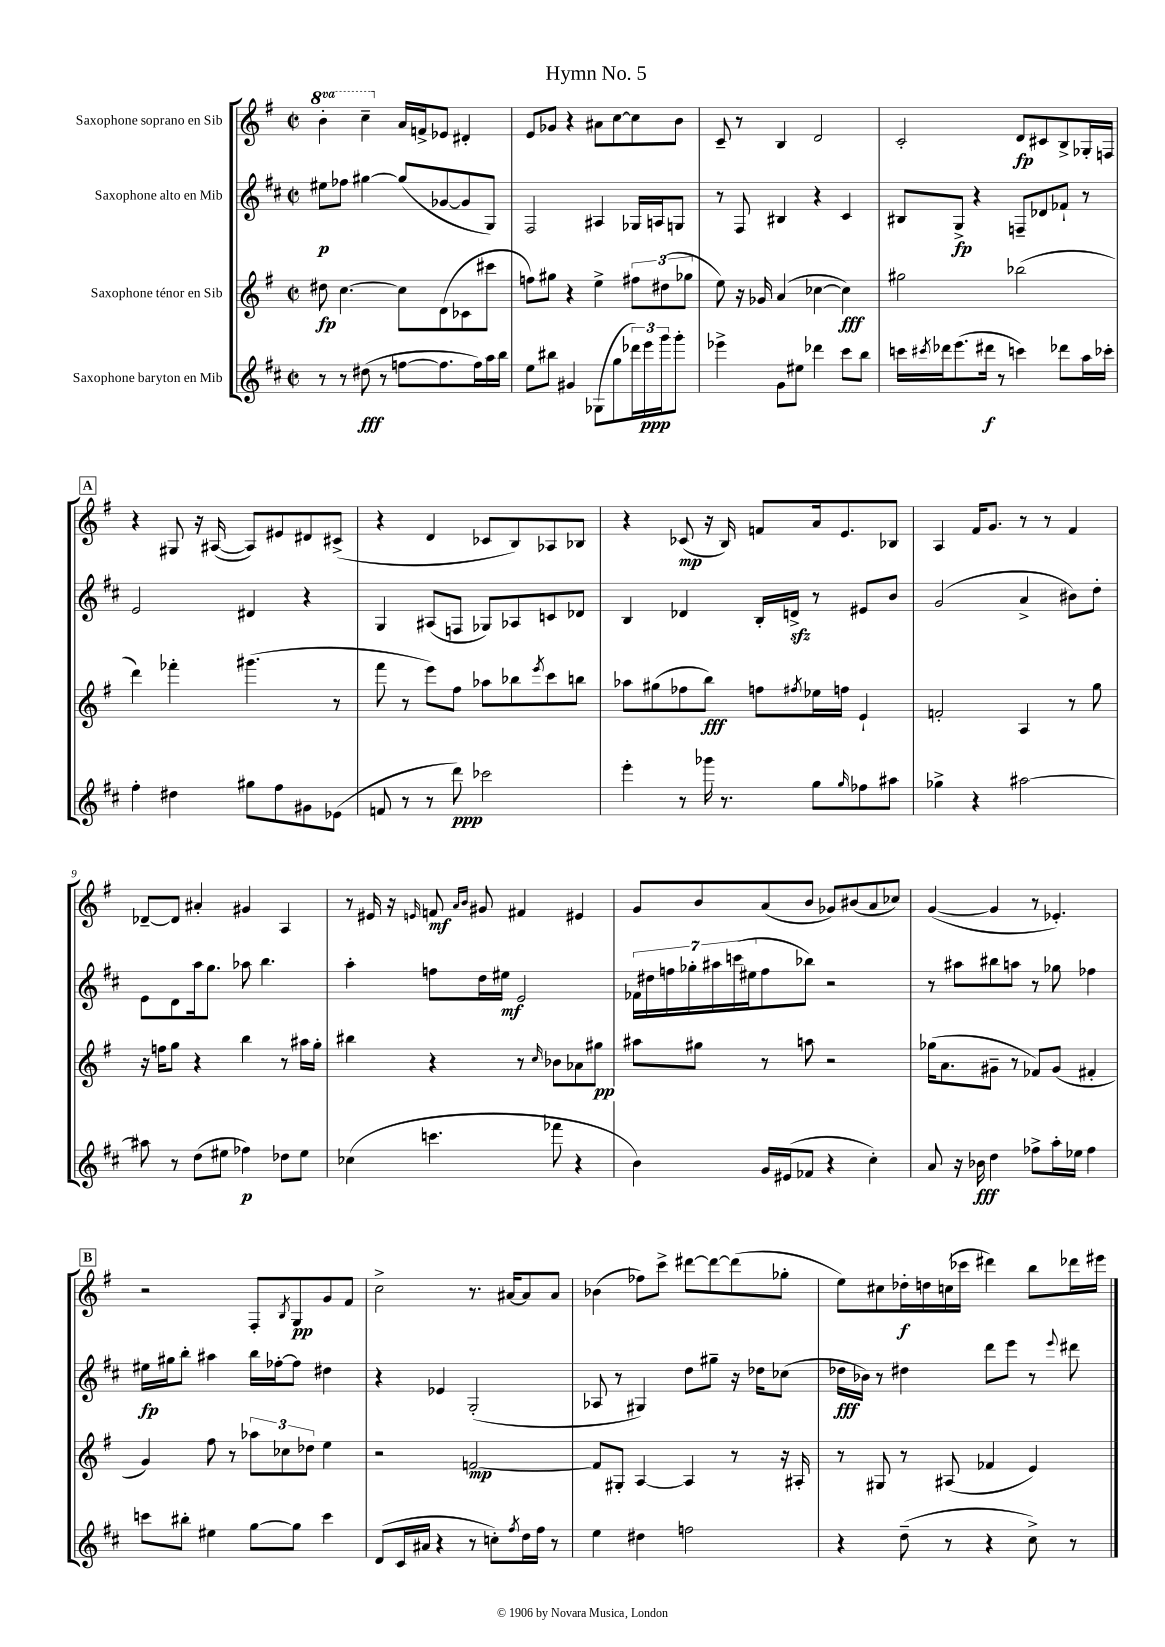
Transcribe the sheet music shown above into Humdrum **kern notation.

**kern	**dynam	**kern	**dynam	**kern	**dynam	**kern	**dynam
*part4	*part4	*part3	*part3	*part2	*part2	*part1	*part1
*staff4	*staff4	*staff3	*staff3	*staff2	*staff2	*staff1	*staff1
*I"Saxophone baryton en Mib	*	*I"Saxophone ténor en Sib	*	*I"Saxophone alto en Mib	*	*I"Saxophone soprano en Sib	*
*clefG2	*	*clefG2	*	*clefG2	*	*clefG2	*
*k[f#c#]	*	*k[f#]	*	*k[f#c#]	*	*k[f#]	*
*M2/2	*	*M2/2	*	*M2/2	*	*M2/2	*
*met(c|)	*	*met(c|)	*	*met(c|)	*	*met(c|)	*
*	*	*	*	*	*	*8va	*
=1	=1	=1	=1	=1	=1	=1	=1
8r	.	8dd#X\	fp	8ee#X\L	p	4bb'\	.
8r	.	[4.cc\	.	8ff-X\J	.	.	.
(8dd#X\	fff	.	.	[4gg#X\	.	4ccc~\	.
8r	.	.	.	.	.	.	.
*	*	*	*	*	*	*X8va	*
[8ffn\L	.	8cc\L]	.	(8gg#/L]	.	16a/LL	.
.	.	.	.	.	.	16fn^/J	.
8.ff\]	.	(8d\	.	[8g-X/	.	8e-X/J	.
.	.	8c-X\	.	8g-/]	.	4d#X'/	.
16ff\L)	.	.	.	.	.	.	.
16aa\	.	8ccc#X\J	.	8G/J)	.	.	.
16bb\JJ	.	.	.	.	.	.	.
=2	=2	=2	=2	=2	=2	=2	=2
8ee\L	.	8ffn\L)	.	2F#/	.	8e/L	.
8bb#X\J	.	8gg#X\J	.	.	.	8g-X/J	.
4g#X/	.	4r	.	.	.	4r	.
(8G-X\L	.	4ee^\	.	4A#X/	.	8a#X\L	.
8gg\	.	.	.	.	.	[8cc\	.
24ddd-X\L)	.	12ff#X\L	.	16G-X/LL	.	8cc\]	.
24eee\	ppp	.	.	.	.	.	.
.	.	.	.	16An/J	.	.	.
24ggg\J	.	(12dd#X\	.	.	.	.	.
8ggg'\J	.	.	.	8Gn/J	.	8b\J	.
.	.	12gg-X\J	.	.	.	.	.
=3	=3	=3	=3	=3	=3	=3	=3
4eee-X^\	.	8ee\)	.	8r	.	8c~/	.
.	.	16r	.	8F#/	.	8r	.
.	.	16g-X/	.	.	.	.	.
8g\L	.	(4a/	.	4B#X/	.	4B/	.
8ee#X\J	.	.	.	.	.	.	.
4ddd-X\	.	[4cc-X\	.	4r	.	2d/	.
8ccc#\L	.	4cc-\])	fff	4c#/	.	.	.
8bb\J	.	.	.	.	.	.	.
=4	=4	=4	=4	=4	=4	=4	=4
16cccn\LL	.	2gg#X\	.	8B#X/L	.	2c'/	.
8qccc#X/	.	.	.	.	.	.	.
16ddd-X\J	.	.	.	.	.	.	.
(8.eee\	.	.	.	8G^/J	fp	.	.
.	.	.	.	4r	.	.	.
16ddd#X\Jk	f	.	.	.	.	.	.
8r	.	.	.	.	.	.	.
4cccn\)	.	(2bb-X\	.	8Fn~/L	.	8d/L	fp
.	.	.	.	8d-X/	.	8c#X/	.
8ddd-X\L	.	.	.	8f-X`/J	.	8B^/	.
16aa\L	.	.	.	8r	.	16G-X'/L	.
16ccc-X'\JJ	.	.	.	.	.	16Fn/JJ	.
!!LO:LB:g=z
!!LO:REH:place=s1:t=A
=5	=5	=5	=5	=5	=5	=5	=5
4ff#'\	.	4ddd\)	.	2e/	.	4r	.
4dd#X\	.	4fff-X'\	.	.	.	8G#X/	.
.	.	.	.	.	.	16r	.
.	.	.	.	.	.	([16A#X/	.
8gg#X\L	.	(4.ggg#X\	.	4d#X/	.	8A#/L])	.
8ff#\	.	.	.	.	.	8e#X/	.
8g#X\	.	.	.	4r	.	8d#X/	.
(8e-X\J	.	8r	.	.	.	(8c#X^/J	.
=6	=6	=6	=6	=6	=6	=6	=6
8fn/	.	8fff#\	.	4G/	.	4r	.
8r	.	8r	.	.	.	.	.
8r	.	8eee\L)	.	(8A#X/L	.	4d/	.
8ddd\)	ppp	8ff#\J	.	8Fn/J	.	.	.
2ccc-X\	.	8aa-X\L	.	8G-X/L)	.	8c-X/L	.
.	.	8bb-X\	.	8A-X/	.	8B/)	.
.	.	8qeee/	.	.	.	.	.
.	.	8ccc\	.	8cn/	.	8A-X/	.
.	.	8bbn\J	.	8d-X/J	.	8B-X/J	.
=7	=7	=7	=7	=7	=7	=7	=7
4eee'\	.	8aa-X\L	.	4B/	.	4r	.
.	.	(8gg#X\	.	.	.	.	.
8r	.	8ff-X\	.	4d-X/	.	(8c-X/	mp
16ggg-X\	.	8bb\J)	fff	.	.	16r	.
8.r	.	.	.	.	.	16B/)	.
.	.	8ffn\L	.	16B'/LL	.	8fn/L	.
.	.	.	.	16dnzz^/JJ	.	.	.
.	.	8qff#X/	.	.	.	.	.
8gg\L	.	16ee-X\L	.	8r	.	16a/k	.
.	.	16ffn\JJ	.	.	.	8.e/	.
16qqgg/	.	.	.	.	.	.	.
8ff-X\	.	4e`/	.	8e#X/L	.	.	.
8aa#X\J	.	.	.	8b/J	.	8B-X/J	.
=8	=8	=8	=8	=8	=8	=8	=8
4gg-X^\	.	2fn'/	.	(2g/	.	4A/	.
4r	.	.	.	.	.	16f#/KL	.
.	.	.	.	.	.	8.g/J	.
[2aa#X\	.	4A/	.	4a^/	.	8r	.
.	.	.	.	.	.	8r	.
.	.	8r	.	8b#X\L)	.	4f#/	.
.	.	8gg\	.	8dd'\J	.	.	.
!!LO:LB:g=z
=9	=9	=9	=9	=9	=9	=9	=9
8aa#X\]	.	16r	.	8e\L	.	[8d-X~/L	.
.	.	16ffn\KL	.	.	.	.	.
8r	.	8gg\J	.	8d\	.	8d-/J]	.
(8dd\L	.	4r	.	16aa\k	.	4a#X'/	.
.	.	.	.	8.gg\J	.	.	.
8ee#X\J	.	.	.	.	.	.	.
4ff-X\)	p	4bb\	.	8aa-X\	.	4g#X/	.
.	.	.	.	4.bb\	.	.	.
8dd-X\L	.	8r	.	.	.	4A/	.
8ee#\J	.	16aa#X\LL	.	.	.	.	.
.	.	16gg'\JJ	.	.	.	.	.
=10	=10	=10	=10	=10	=10	=10	=10
(4cc-X\	.	4bb#X\	.	4aa'\	.	8r	.
.	.	.	.	.	.	16e#X/	.
.	.	.	.	.	.	16r	.
.	.	.	.	.	.	16qqen/	.
4.cccn\	.	4r	.	8ffn\L	.	8fn/	mf
.	.	.	.	.	.	16qqa/LL	.
.	.	.	.	.	.	16qqb/JJ	.
.	.	.	.	16dd\L	.	8g#X/	.
.	.	.	.	16ee#X\JJ	mf	.	.
.	.	8r	.	2e/	.	4f#X/	.
.	.	16qqcc/	.	.	.	.	.
8fff-X\	.	8b-X\L	.	.	.	.	.
4r	.	8a-X\	.	.	.	4e#X/	.
.	.	8gg#X\J	pp	.	.	.	.
=11	=11	=11	=11	=11	=11	=11	=11
4b\)	.	8aa#X\L	.	28f-X\LL	.	8g/L	.
.	.	.	.	28dd#X\	.	.	.
.	.	.	.	28ffn\	.	.	.
.	.	.	.	28gg-X'\	.	.	.
.	.	8gg#X\J	.	.	.	8b/	.
.	.	.	.	28aa#X\	.	.	.
.	.	.	.	(28cccn\	.	.	.
.	.	.	.	28ee#X\J	.	.	.
16g/LL	.	8r	.	8ff\	.	(8a/	.
(16e#X/J	.	.	.	.	.	.	.
8f-X/J	.	8aan\	.	8bb-X\J)	.	8b/J	.
4r	.	2r	.	2r	.	8g-X/L)	.
.	.	.	.	.	.	(8b#X/	.
4cc#'\)	.	.	.	.	.	8a/	.
.	.	.	.	.	.	8cc-X/J)	.
=12	=12	=12	=12	=12	=12	=12	=12
8a/	.	(16gg-X\KL	.	8r	.	([4g/	.
.	.	8.a\	.	.	.	.	.
16r	.	.	.	8aa#X\L	.	.	.
16b-X\	fff	.	.	.	.	.	.
4dd\	.	8g#X~\J	.	8bb#X\	.	4g/]	.
.	.	8r	.	8aan\J	.	.	.
8ff-X^\L	.	8f-X/L)	.	8r	.	8r	.
16aa'\L	.	(8g#/J	.	8gg-X\	.	4.e-X'/)	.
16ee-X\JJ	.	.	.	.	.	.	.
4ff-\	.	4f#X'/	.	4ff-X\	.	.	.
!!LO:LB:g=z
!!LO:REH:place=s1:t=B
=13	=13	=13	=13	=13	=13	=13	=13
8cccn\L	.	4g/)	.	16ee#X\LL	fp	2r	.
.	.	.	.	16gg#X\J	.	.	.
8bb#X'\J	.	.	.	8bb'\J	.	.	.
4ee#X\	.	8ff#\	.	4aa#X\	.	.	.
.	.	8r	.	.	.	.	.
[8gg\L	.	12aa-X\L	.	16bb\LL	.	8F#'/L	.
.	.	.	.	[16ff-X'\J	.	.	.
.	.	12cc-X\	.	.	.	.	.
.	.	.	.	.	.	8qB/	.
8gg\J]	.	.	.	8ff-\J]	.	8G/	pp
.	.	12dd-X\J	.	.	.	.	.
4ccc\	.	4ee\	.	4dd#X\	.	8g/	.
.	.	.	.	.	.	8f#/J	.
=14	=14	=14	=14	=14	=14	=14	=14
(8d/L	.	2r	.	4r	.	2cc^\	.
16c#/L	.	.	.	.	.	.	.
16a#X/JJ	.	.	.	.	.	.	.
4r	.	.	.	4e-X/	.	.	.
8r	.	[2fn/	mp	(2G'/	.	8.r	.
8ccn'\L)	.	.	.	.	.	.	.
.	.	.	.	.	.	[16a#X/KL	.
8qff#/	.	.	.	.	.	.	.
16dd\L	.	.	.	.	.	8a#/]	.
16ff#\JJ	.	.	.	.	.	.	.
8r	.	.	.	.	.	8a#/J	.
=15	=15	=15	=15	=15	=15	=15	=15
4ee\	.	8f/L]	.	8A-X/	.	(4b-X\	.
.	.	8G#X'/J	.	8r	.	.	.
4dd#X\	.	[4A/	.	4G#X/)	.	8ff-X\L)	.
.	.	.	.	.	.	8ccc^\J	.
2ffn\	.	4A/]	.	8dd\L	.	[8ddd#X\L	.
.	.	.	.	8gg#X~\J	.	8ddd#\_	.
.	.	8r	.	16r	.	(8ddd#\]	.
.	.	.	.	16dd-X\KL	.	.	.
.	.	16r	.	(8cc-X\J	.	8gg-X'\J	.
.	.	16A#X'/	.	.	.	.	.
=16	=16	=16	=16	=16	=16	=16	=16
4r	.	8r	.	16dd-X\LL	fff	8ee\L)	.
.	.	.	.	16b-X\JJ)	.	.	.
.	.	8G#X/	.	8r	.	8cc#X\	.
(8dd~\	.	8r	.	4dd#X\	.	16dd-X'\L	f
.	.	.	.	.	.	16ddn\	.
8r	.	(8A#X/	.	.	.	(16ccn\	.
.	.	.	.	.	.	16ccc-X\JJ	.
4r	.	4f-X/	.	8ddd\L	.	4ddd#X\)	.
.	.	.	.	8eee\J	.	.	.
8cc#^\)	.	4e/)	.	8r	.	8bb\L	.
.	.	.	.	8qqeee/	.	.	.
8r	.	.	.	8ddd#X\	.	16ddd-X\L	.
.	.	.	.	.	.	16eee#X\JJ	.
==	==	==	==	==	==	==	==
*-	*-	*-	*-	*-	*-	*-	*-
